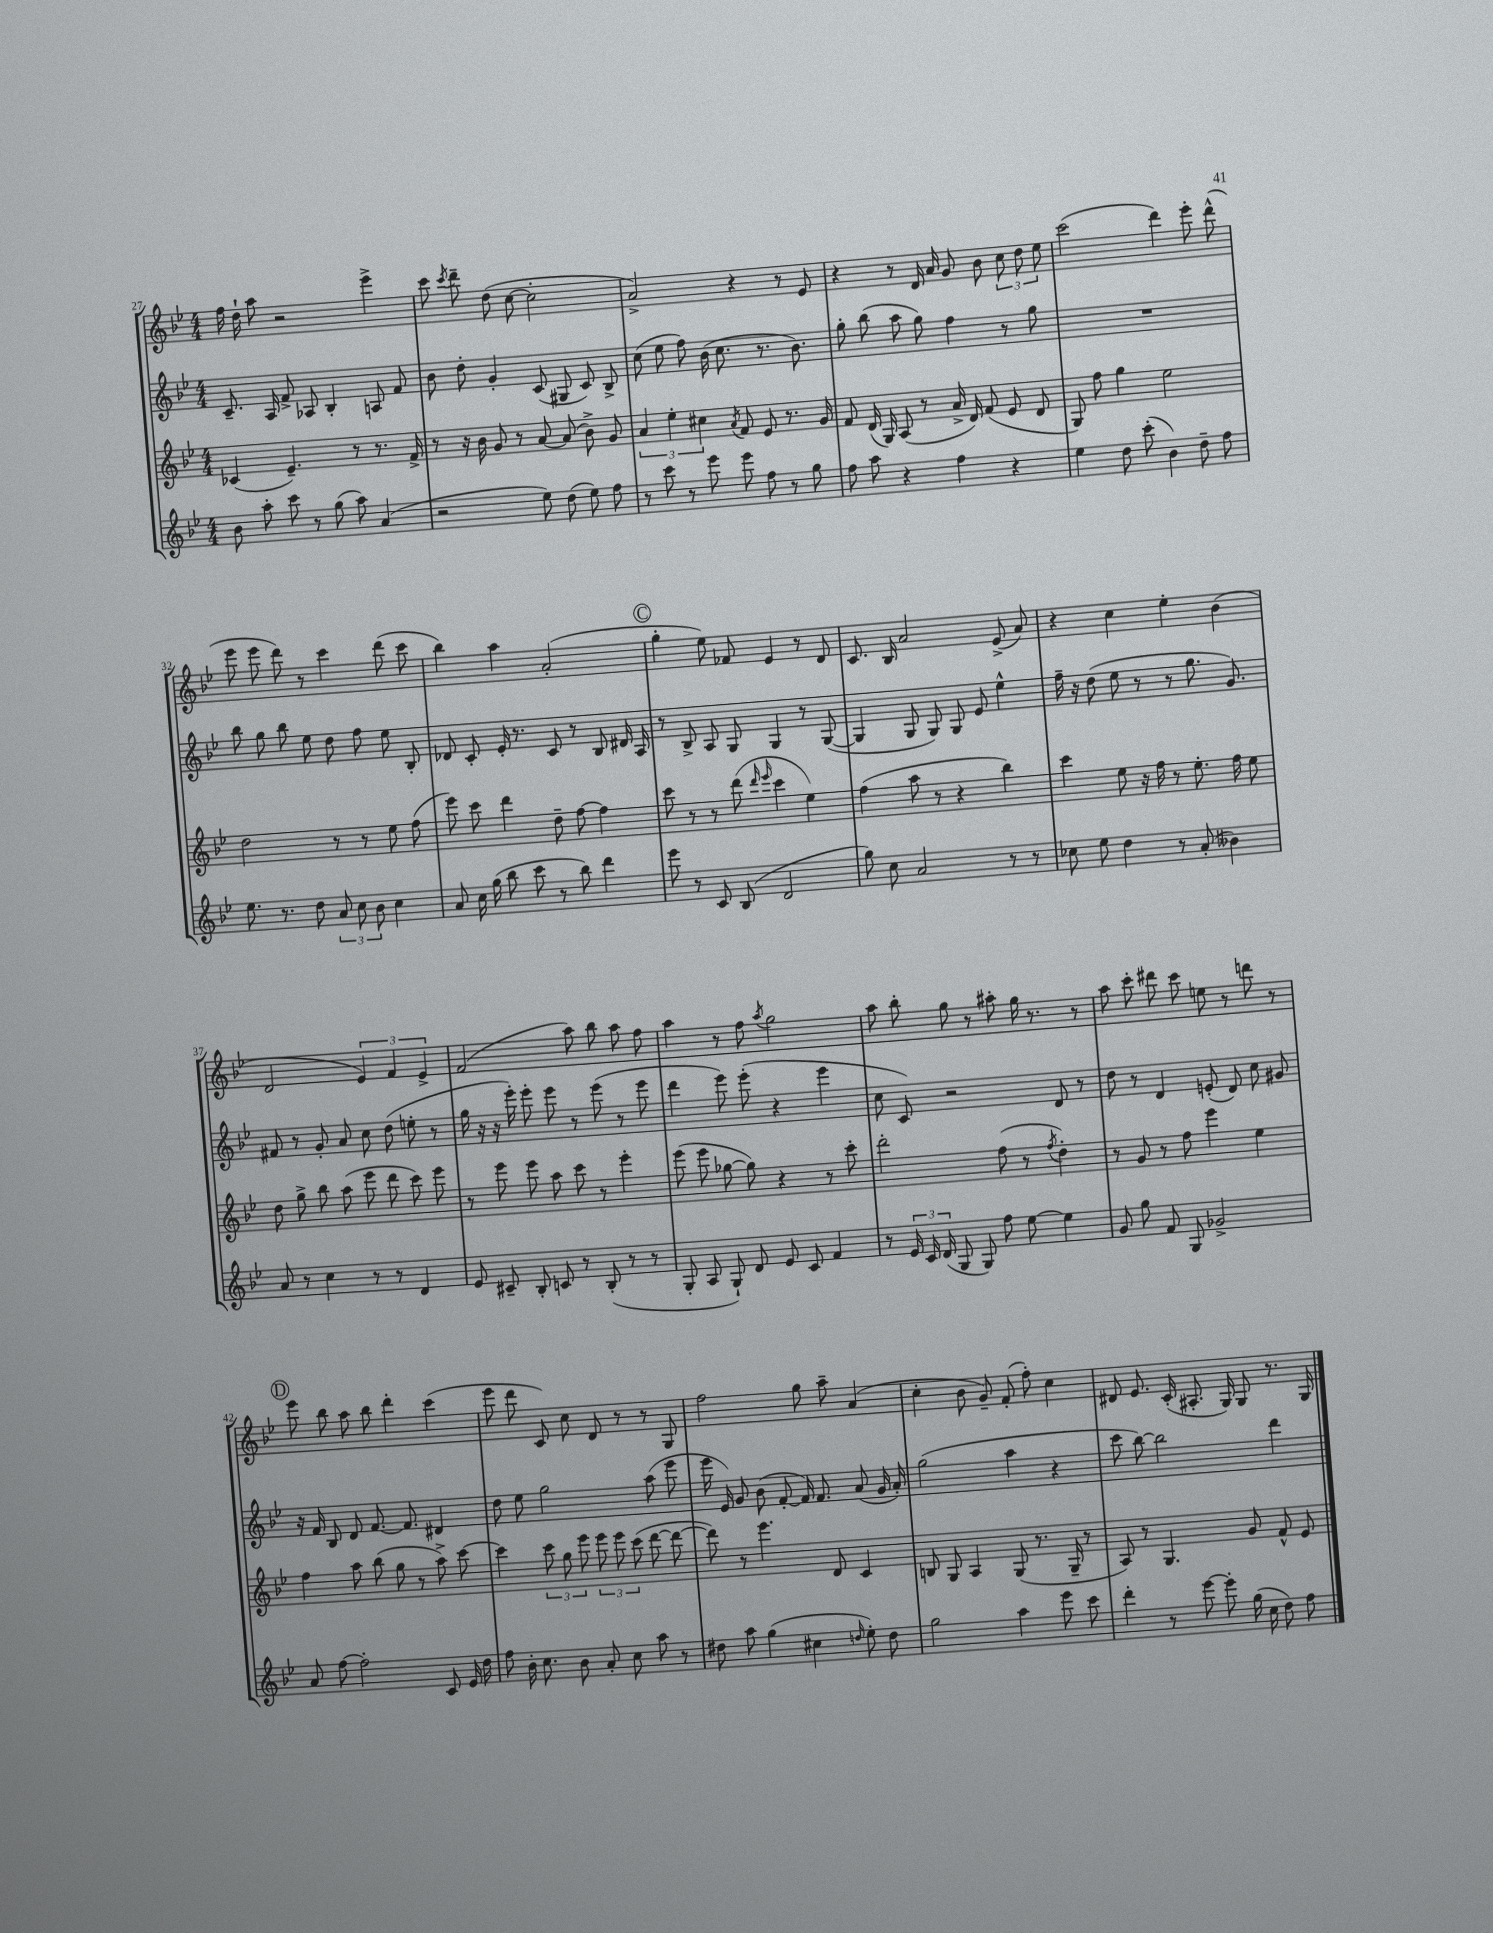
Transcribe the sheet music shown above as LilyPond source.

<<
\new StaffGroup <<
\new Staff = "s0" {
    \clef treble \key bes \major \numericTimeSignature \time 4/4
    \autoBeamOff f''16 d''16-! a''8 r2 ees'''4-> |
    c'''8 \acciaccatura { c'''8 } d'''8-- d''8( c''8~ c''2-. |
    a'2->) r4 r8 ees'8 |
    r4 r8 d'16 a'16 g'8 bes'8 \tuplet 3/2 { c''8 d''8 ees''8 } |
    c'''2( d'''4) ees'''8-. d'''8-^( |
    ees'''8 ees'''8 d'''8) r8 c'''4 d'''8( c'''8 |
    bes''4) a''4 a'2-.( |
    \mark \markup { \circle "C" } g''4-. ees''8) fes'8 ees'4 r8 d'8 |
    c'8. bes16 a'2 ees'8->( a'8) |
    r4 c''4 ees''4-. bes'4( |
    d'2 \tuplet 3/2 { ees'4) f'4 ees'4-> } |
    f'2( a''8) bes''8 a''8 f''8 |
    a''4 r8 f''8 \acciaccatura { a''8 } g''2 |
    a''8 bes''8-. g''8 r8 ais''8-. g''16 r8. r8 |
    a''8 c'''8-. dis'''8 c'''8 e''8 r8 d'''8 r8 |
    \mark \markup { \circle "D" } ees'''8 bes''8 a''8 bes''8 d'''4-. c'''4( |
    ees'''8 d'''8 c'8) c''8 d'8 r8 r8 g8 |
    f''2 g''8 a''8-- a'4( |
    c''4-. bes'8 g'8--) f'8-.( f''8-.) c''4 |
    dis'8 ees'8. c'16-.( ais8.-. g16) g8 r8. g16 \bar "|." |
}
\new Staff = "s1" {
    \clef treble \key bes \major \numericTimeSignature \time 4/4
    \autoBeamOff c'8.-- a16 f'8-> aes8 bes4-. a8 f'8 |
    bes'8 d''8-. g'4-. c'8( gis8 c'8) bes8-> |
    c''8( ees''8 f''8) bes'16( c''8. r8. bes'8.) |
    g''8-. bes''8( a''8 g''8) f''4 r8 g''8 |
    R1 |
    bes''8 g''8 bes''8 ees''8 d''8 f''8 ees''8 bes8-. |
    des'8 c'8-. ees'16-. r8. c'8 r8 bes8 dis'16 a16 |
    \mark \markup { \circle "C" } r8 bes8-> a8 g8 g4 r8 g8~( |
    g4 g8 g8) g8 ees'8 ees''4-^ |
    f''16-- r16 d''8( ees''8 r8 r8 g''8. g'8.) |
    fis'8 r8 g'8-. a'8 c''8 d''8( e''8-. r8 |
    g''16 r16 r16 ees'''16-.) ees'''8-. ees'''8 r8 ees'''8( r8 ees'''8 |
    d'''4 ees'''8) ees'''8-.( r4 ees'''4 |
    c''8 c'8) r2 d'8 r8 |
    d''8 r8 d'4 e'8-.( d'8) c''8 gis'8 |
    \mark \markup { \circle "D" } r16 f'16 bes8 d'8 f'8.~ f'8. dis'4 |
    d''8 ees''8 g''2 a''8( ees'''8 |
    ees'''16 ees'16) g'8 bes'8( f'8~-. f'16) f'8. a'8( g'16 a'16-.) |
    g''2( a''4 r4 |
    c'''8 bes''8~) bes''2 d'''4 \bar "|." |
}
\new Staff = "s2" {
    \clef treble \key bes \major \numericTimeSignature \time 4/4
    \autoBeamOff ces'4( ees'4.--) r8 r8. f'16-> |
    r8 r16 bes'16 g'8 r8 a'8~ a'8( bes'8->) g'8 |
    \tuplet 3/2 { a'4 ees''4-. cis''4 } \acciaccatura { a'8 } f'8 ees'8 r8. g'16 |
    f'8 d'16( g16) a8( r8 a'16-> d'16) f'8( ees'8 d'8 |
    g8) f''8 g''4 ees''2 |
    d''2 r8 r8 ees''8 f''8( |
    ees'''8) c'''8 d'''4 d''8-- f''8~ f''4 |
    \mark \markup { \circle "C" } c'''8 r8 r8 d'''8( \grace { d'''16 ees'''16 } c'''4 ees''4) |
    f''4( a''8 r8 r4 bes''4) |
    c'''4 ees''8 r16 f''16 r8 ees''8.-. f''16 ees''8 |
    d''8 g''8-> bes''8 a''8( ees'''8 d'''8 c'''8) ees'''8 |
    r8 ees'''8 ees'''8 a''8 c'''8 r8 ees'''4-. |
    ees'''8( ees'''8 ges''8~ ges''8) r4 r8 c'''8-. |
    d'''2-. f''8( r8 \acciaccatura { f''8 } d''4-.) |
    r8 g'8 r8 f''8 ees'''4 ees''4 |
    \mark \markup { \circle "D" } f''4 a''8 bes''8( g''8 r8 a''8->) c'''8~ |
    c'''4 \tuplet 3/2 { c'''8 g''8 ees'''8 } \tuplet 3/2 { ees'''8 ees'''8 c'''8( } d'''8~ d'''8~ |
    d'''8) r8 ees'''4. d'8 c'4 |
    b8 g8 a4 g8( r8. g16-- r8 |
    a8) r8 g4. g'8 f'8-^ ees'8 \bar "|." |
}
\new Staff = "s3" {
    \clef treble \key bes \major \numericTimeSignature \time 4/4
    \autoBeamOff bes'8 a''8-. c'''8 r8 g''8( a''8) a'4( |
    r2 ees''8) d''8( ees''8) f''8 |
    r8 c'''8 r8 ees'''8 ees'''8 f''8 r8 g''8 |
    f''8 a''8 r4 f''4 r4 |
    ees''4 d''8 c'''8-.( bes'4) d''8-- f''8 |
    ees''8. r8. d''8 \tuplet 3/2 { a'8 c''8 bes'8 } c''4 |
    a'8 c''16 g''16( bes''8 c'''8 r8 bes''8) d'''4 |
    \mark \markup { \circle "C" } ees'''8 r8 c'8 bes8( d'2 |
    g''8) c''8 a'2 r8 r8 |
    ces''8 ees''8 d''4 r8 a'8-.( beses'4) |
    a'8 r8 c''4 r8 r8 d'4 |
    ees'8 cis'8-- bes8-. c'8 r8 bes8-.( r8 r8 |
    g8-. a8 g8-!) d'8 ees'8 c'8 f'4 |
    r8 \tuplet 3/2 { ees'16 c'16 d'16( } g8 g8) f''8 ees''8~ ees''4 |
    g'8 g''8 f'8 g8 ges'2-> |
    \mark \markup { \circle "D" } a'8 f''8~ f''2-. c'8 ees'16 d''16 |
    f''8 bes'16-. c''8. bes'8 a'8-. c''8 a''8 r8 |
    dis''8 a''8 g''4( cis''4 \grace { d''16 } ees''8-.) d''8 |
    g''2 a''4 ees'''8 c'''8 |
    d'''4-. r8 ees'''8~ ees'''8-. g''16( c''16 d''8) f''8 \bar "|." |
}
>>
>>
\layout { \context { \Score currentBarNumber = #27 } }
